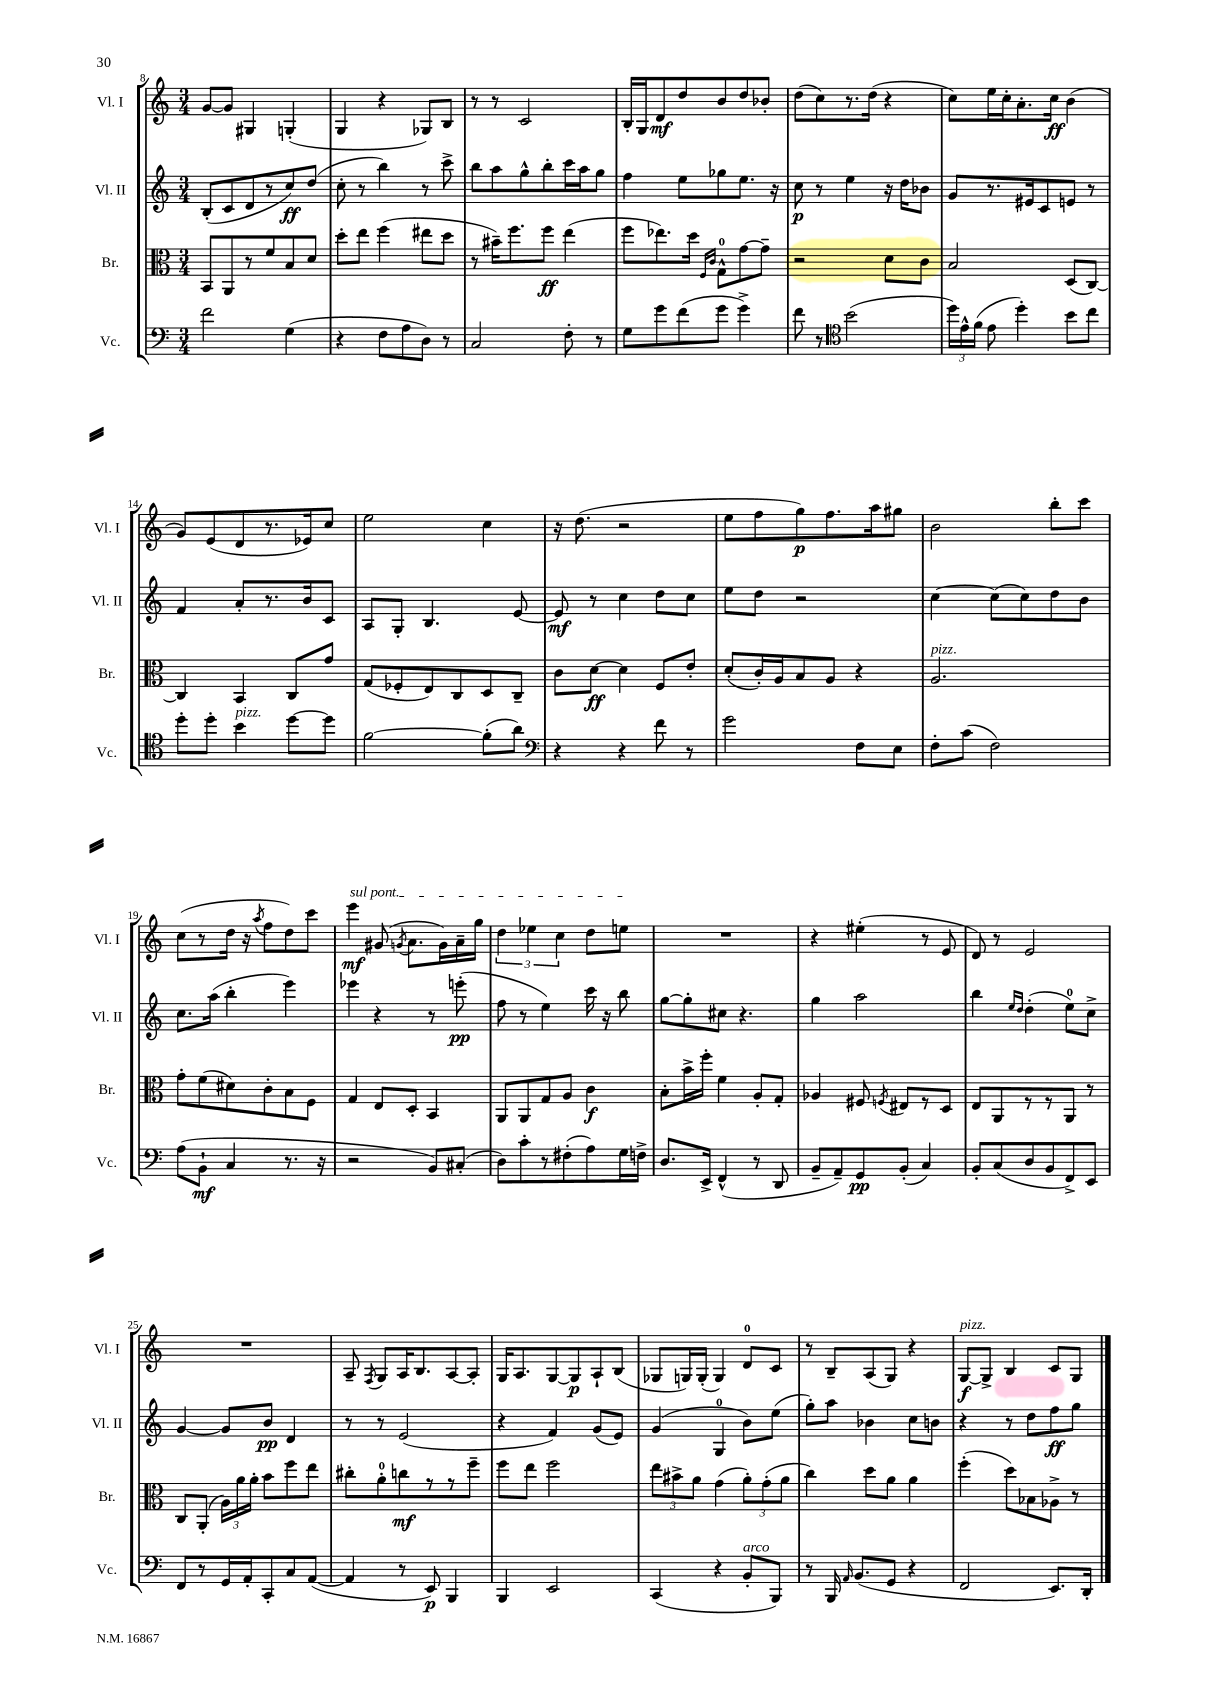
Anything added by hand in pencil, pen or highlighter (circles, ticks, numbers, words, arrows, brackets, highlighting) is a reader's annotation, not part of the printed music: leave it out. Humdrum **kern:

**kern	**kern	**kern	**kern
*staff4	*staff3	*staff2	*staff1
*clefF4	*clefC3	*clefG2	*clefG2
*k[]	*k[]	*k[]	*k[]
*M3/4	*M3/4	*M3/4	*M3/4
2f	8BB	(8B'	[8g
.	8AA	8c	8g]
.	8r	8d	4G#
.	8f	8r	.
(4G	8B	8cc)	(4G'
.	8d	(8dd	.
=	=	=	=
4r	8dd'	8cc'	4G
.	8ee	8r	.
8F	(4ff	4bb)	4r
8A	.	.	.
8D)	8ee#	8r	8G-)
8r	8dd	8ccc^	8B
=	=	=	=
2C	8r	8bb	8r
.	16b#~)	8aa	8r
.	8.ff	.	.
.	.	8gg^^	2c
.	8ff	8bb'	.
8F'	(4ee	16ccc	.
.	.	16aa	.
8r	.	8gg	.
=	=	=	=
8G	8ff	4ff	16B'
.	.	.	16G
8g	8.ee-)	.	8d
(8f	.	8ee	8dd
.	16dd	.	.
.	16qqF	.	.
.	16qqc	.	.
8g	8G^^	8gg-	8b
4g^)	[8g	8.ee	8dd
.	8g~]	.	8b-'
.	.	16r	.
=	=	=	=
8f	2r	8cc	(8dd
8r	.	8r	8cc)
*clefC4	*	*	*
(2b	.	4ee	8.r
.	.	.	(16dd
.	8d	16r	4r
.	.	16dd	.
.	8c	8b-	.
=	=	=	=
24dd)	2B	8g	8cc)
24e^^	.	.	.
(24f	.	.	.
8e	.	8.r	16ee
.	.	.	16cc'
4dd')	.	.	8.a'
.	.	16e#	.
.	.	8c	.
.	.	.	16cc
8b	(8D	8e	(4b
8cc	[8C)	8r	.
=	=	=	=
8dd'	4C]	4f	8g)
8dd'	.	.	(8e
4b	4BB	8a'	8d
.	.	8.r	8.r
[8dd	8C	.	.
.	.	16b	16e-)
8dd]	8g	8c	8cc
=	=	=	=
[2f	(8G	8A	2ee
.	8F-'	8G'	.
.	8E)	4.B	.
.	8C	.	.
(8f']	8D	.	4cc
8a)	8C~	[8e	.
=	=	=	=
*clefF4	*	*	*
4r	8c	8e]	16r
.	.	.	(8.dd
.	[8d	8r	.
4r	4d]	4cc	2r
8f	8F	8dd	.
8r	8e'	8cc	.
=	=	=	=
2g	(8d'	8ee	8ee
.	16c')	8dd	8ff
.	16A	.	.
.	8B	2r	8gg)
.	8A	.	8.ff
8F	4r	.	.
.	.	.	16aa
8E	.	.	8gg#
=	=	=	=
8F'	2.A	[4cc	2b
(8c	.	.	.
2F)	.	(8cc]	.
.	.	8cc)	.
.	.	8dd	8bb'
.	.	8b	8ccc
=	=	=	=
(8A	8g'	8.cc	(8cc
8BB`	(8f	.	8r
.	.	(16aa	.
4C	8d#)	4bb'	16dd
.	.	.	16r
.	.	.	8qaa
.	8c'	.	8ff
8.r	8B	4eee)	8dd)
.	8F	.	8ccc
16r	.	.	.
=	=	=	=
2r	4G	4eee-	4eee
.	8E	4r	(8g#
.	.	.	8qg
.	8D'	.	8.a
8BB)	4BB	8r	.
.	.	.	16g)
(8C#'	.	(8eee'	16a~
.	.	.	16gg
=	=	=	=
8D)	8AA	8ff	6dd
8c'	8AA	8r	.
.	.	.	6ee-
8r	8G	4ee)	.
.	.	.	6cc
(8F#'	8A	.	.
8A)	4c	16ccc	8dd
.	.	16r	.
16G	.	8bb	8ee
16F^	.	.	.
=	=	=	=
8.D	8B'	[8gg	2.r
.	16b^	8gg']	.
16EE^	16ff'	.	.
(4FF^^	4f	8cc#	.
.	.	4.r	.
8r	8A'	.	.
8DD	8G'	.	.
=	=	=	=
8BB~	4A-	4gg	4r
8AA~)	.	.	.
8GG	8F#	2aa	(4ee#'
.	8qF	.	.
(8BB'	8E#	.	.
4C)	8r	.	8r
.	8D	.	8e
=	=	=	=
8BB'	8E	4bb	8d)
(8C	8AA	.	8r
.	.	16qqee	.
.	.	16qqdd	.
8D	8r	(4dd'	2e
8BB	8r	.	.
8FF^)	8AA	8ee)	.
8EE	8r	8cc^	.
=	=	=	=
8FF	8C	[4g	2.r
8r	(8AA'	.	.
16GG	24A)	8g]	.
.	24a	.	.
16AA'	.	.	.
.	24a'	.	.
8CC'	8b	8b	.
8C	8ff	4d	.
([8AA	8ee	.	.
=	=	=	=
4AA]	8cc#'	8r	8A~
.	.	.	8qF
.	8a'	8r	8G
8r	8cc	(2e	16A
.	.	.	8.B
8EE)	8r	.	.
4BBB	8r	.	[8A
.	8ff~	.	8A']
=	=	=	=
4BBB	8ff	4r	16G
.	.	.	8.A
.	8ee	.	.
2EE	2ff	4f)	[8G
.	.	.	8G]
.	.	(8g	8A`
.	.	8e)	(8B
=	=	=	=
(4CC	12ee	(4g	8G-
.	12b#^	.	.
.	.	.	16G)
.	12a	.	.
.	.	.	(16G'
4r	(4g	4G	4G)
8BB'	12a')	8b)	8d
.	(12g'	.	.
8BBB)	.	(8ee	8c
.	12a	.	.
=	=	=	=
8r	4cc)	8gg')	8r
16BBB	.	8aa	8B~
16qqAA	.	.	.
(8.BB	.	.	.
.	8dd	4b-	(8A
8GG	8a	.	8G)
4r	4a	8cc	4r
.	.	8b	.
=	=	=	=
2FF	(4ff'	4r	[8G
.	.	.	8G^]
.	8dd)	8r	4B
.	8B-	8dd	.
8.EE)	8A-^	8ff	8c
.	8r	8gg	8G
16DD'	.	.	.
==	==	==	==
*-	*-	*-	*-
